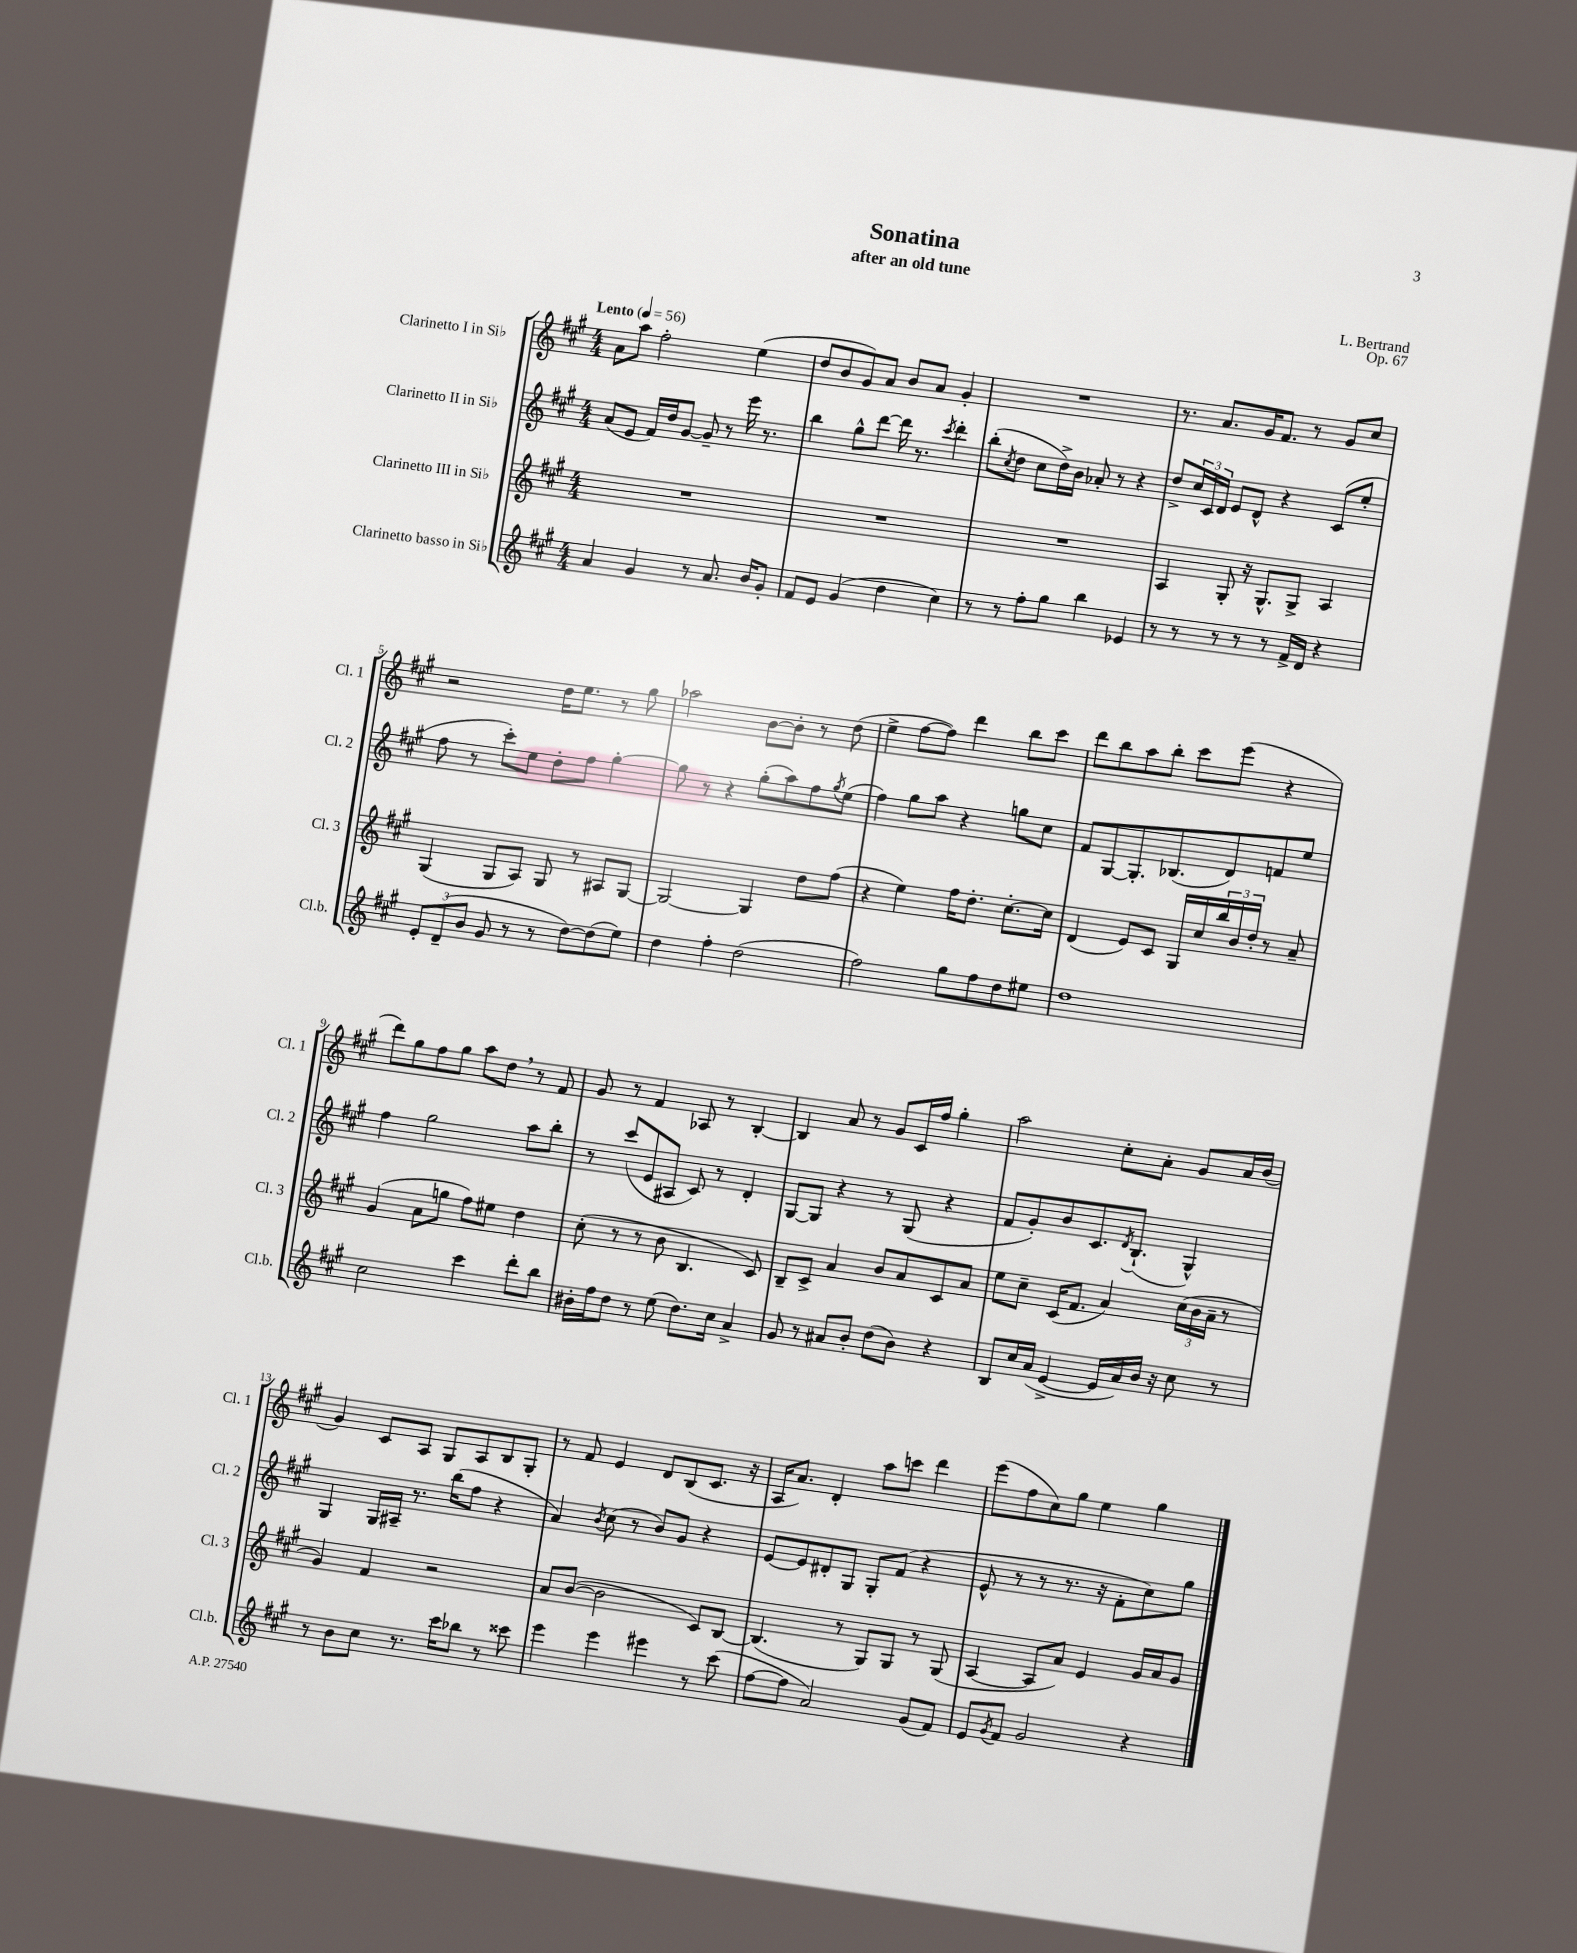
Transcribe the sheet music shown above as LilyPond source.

\header { title = "Sonatina" composer = "L. Bertrand" subtitle = "after an old tune" opus = "Op. 67" }
<<
\new StaffGroup <<
\new Staff = "s0" \with { instrumentName = "Clarinetto I in Sib" shortInstrumentName = "Cl. 1" } {
    \clef treble \key a \major \numericTimeSignature \time 4/4 \tempo "Lento" 4 = 56
    a'8 a''8 fis''2-. e''4( |
    d''8 b'8 gis'8) a'8 b'8 a'8 gis'4-. |
    R1 |
    r8. a'8. gis'16 fis'8. r8 gis'8 cis''8 |
    r2 d''16 e''8. r8 gis''8 |
    aes''2 b'8~ b'8-. r8 d''8( |
    e''4-> fis''8~ fis''8) d'''4 b''8 cis'''8 |
    d'''8 b''8 a''8 b''8-. cis'''8 e'''8( r4 |
    d'''8) gis''8 fis''8 gis''8 a''8 d''8 \breathe r8 fis'8 |
    gis'8 r8 fis'4 aes8 r8 b4~-. |
    b4 a'8 r8 gis'8 cis'16 fis''16 gis''4-. |
    a''2 cis''8-. a'8-. gis'8 a'16 b'16( |
    gis'4) cis'8 a8 gis8 a8 b8 gis8-. |
    r8 fis'8 e'4 d'8 b8( cis'8. r16 |
    a16 a'8.) d'4-. a''8 c'''8 d'''4 |
    e'''8( fis''8 cis''8) gis''8 e''4 gis''4 \bar "|." |
}
\new Staff = "s1" \with { instrumentName = "Clarinetto II in Sib" shortInstrumentName = "Cl. 2" } {
    \clef treble \key a \major \numericTimeSignature \time 4/4
    a'8( e'8 fis'16) d''16 gis'8~ gis'8-- r8 e'''16 r8. |
    b''4 gis''8-^ d'''8~ d'''16 r8. \acciaccatura { cis'''8 } d'''4-. |
    b''8-.( \acciaccatura { cis''8 } d''8 cis''8 d''16->) b'16 aes'8-. r8 r4 |
    d''8-> \tuplet 3/2 { cis''16 cis'16 d'16 } e'8 d'8-^ r4 cis'8( e''8-. |
    fis''8 r8 cis'''8-.) e''8 d''8-. fis''8 gis''4~-. |
    gis''8 r8 r4 gis''8-.( a''8) fis''8 \acciaccatura { gis''8 } e''8( |
    fis''4) gis''8 a''8 r4 g''8 cis''8 |
    fis'8 gis8~ gis8.-. bes8.( d'8) f'8 e''8 |
    fis''4 gis''2 a''8 b''8-. |
    r8 cis'''8( e'8 ais8 cis'8) r8 d'4-. |
    gis8~ gis8 r4 r8 gis8( r4 |
    fis'8 gis'8-.) b'8 cis'8. \acciaccatura { d'8 } b8.-!( gis4-^) |
    gis4 gis16 ais16-- r8. b''16( fis''8 r4 |
    a'4) \acciaccatura { b'8 } cis''8( r8 b'8) gis'8 r4 |
    e'8~ e'8 dis'8-. gis8 gis8-. fis'8( r4 |
    e'8-^ r8 r8 r8. r16 fis'8-. cis''8) gis''8 \bar "|." |
}
\new Staff = "s2" \with { instrumentName = "Clarinetto III in Sib" shortInstrumentName = "Cl. 3" } {
    \clef treble \key a \major \numericTimeSignature \time 4/4
    R1 |
    R1 |
    R1 |
    a4 gis8-. r16 gis8.-^ gis8-> a4 |
    gis4( gis8 a8) gis8 r8 ais8 gis8~ |
    gis2~ gis4 d''8 fis''8( |
    r4 e''4) fis''16 d''8.-. cis''8.~-. cis''16 |
    d'4( e'8) cis'8 gis16 cis''16 \tuplet 3/2 { b''16 b'16 d''16-. } r8 a'8-- |
    gis'4( a'8 g''8 fis''8) eis''8 d''4 |
    cis''8-.( r8 r8 b'8 b4. cis'8) |
    b8-- cis'8-> a'4 b'8 a'8 cis'8 a'8 |
    e''8 cis''8-- cis'16( fis'8. a'4) \tuplet 3/2 { cis''16( b'16 a'16-- } r8 |
    gis'4) fis'4 r2 |
    a'8 b'8~( b'2 cis'8) b8~ |
    b4.( r8 gis8) gis8 r8 gis8( |
    a4~ a8 a'8) e'4 gis'16 a'16 gis'8 \bar "|." |
}
\new Staff = "s3" \with { instrumentName = "Clarinetto basso in Sib" shortInstrumentName = "Cl.b." } {
    \clef treble \key a \major \numericTimeSignature \time 4/4
    a'4 gis'4 r8 a'8. b'16 gis'8-. |
    fis'8 e'8 gis'4( d''4 cis''4) |
    r8 r8 fis''8-. gis''8 b''4 ees'4 |
    r8 r8 r8 r8 r8 fis'16-> d'16 r4 |
    \tuplet 3/2 { e'8-. d'8--( b'8 } gis'8 r8 r8 d''8~) d''8( e''8) |
    d''4 fis''4-. d''2( |
    fis''2) gis''8 fis''8 d''8 eis''8 |
    d''1 |
    cis''2 cis'''4 d'''8-. b''8 |
    bis'16-. fis''16 d''8 r8 e''8( d''8.) cis''16 a'4-> |
    gis'8 r8 ais'8 b'8-. d''8( b'8) r4 |
    b8 cis''16 a'16( e'4~-> e'16 a'16) b'16 r16 cis''8 r8 |
    r8 b'8 cis''8 r8. cis'''16 bes''8 r8 cisis'''8 |
    e'''4 e'''4 eis'''4 r8 cis'''8( |
    fis''8~ fis''8 a'2) gis'8( fis'8) |
    e'8 \acciaccatura { gis'8 } fis'8 gis'2 r4 \bar "|." |
}
>>
>>
